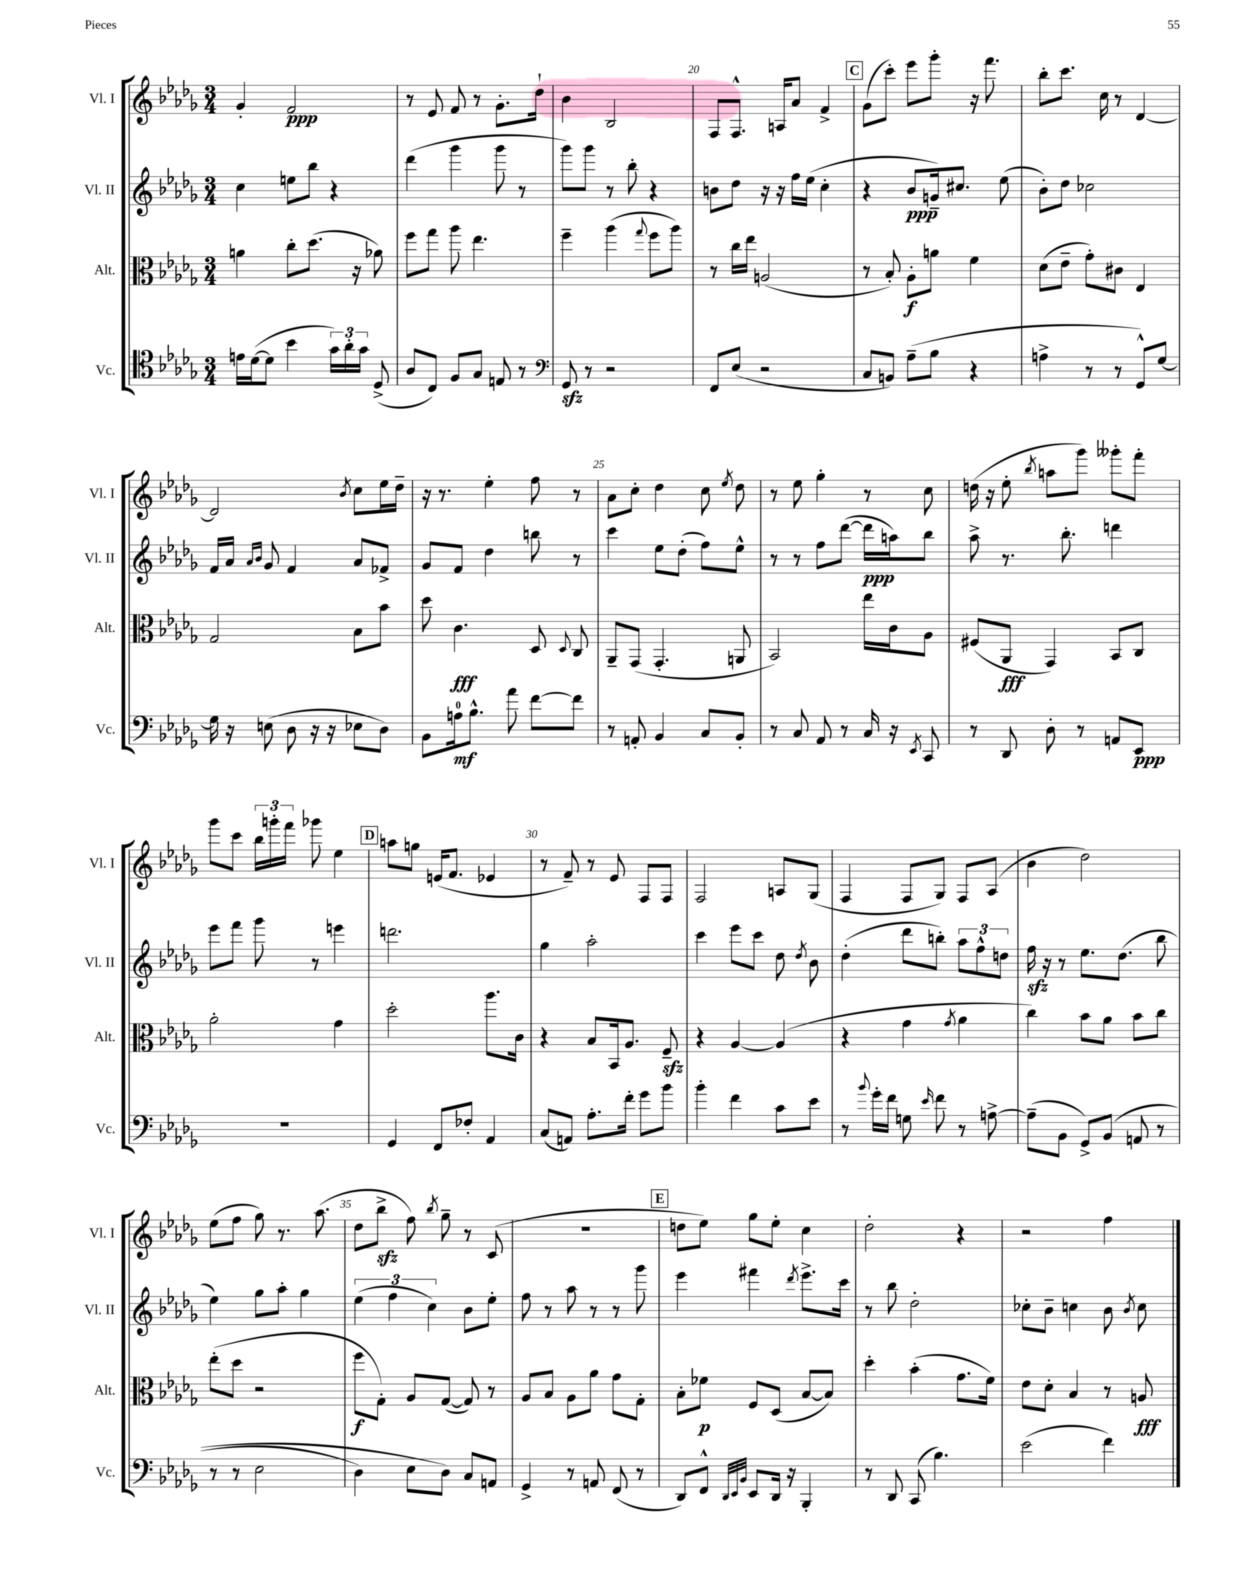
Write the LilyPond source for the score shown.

<<
\new StaffGroup <<
\new Staff = "s0" \with { instrumentName = "Vl. I" shortInstrumentName = "Vl. I" } {
    \clef treble \key des \major \numericTimeSignature \time 3/4
    \autoBeamOff ges'4-. f'2\ppp |
    r8 ees'8 f'8 r8 ges'8.[-. des''16]-! |
    bes'4 bes2 |
    f8[ f8.]-^ a16[ aes'8] f'4-> |
    \mark \markup { \box "C" } ges'8[( c'''8]-.) ees'''8[ ges'''8]-. r16 f'''8. |
    bes''8[-. c'''8.] c''16 r8 des'4~ |
    des'2 \acciaccatura { bes'8 } c''8[ ees''16 des''16]-- |
    r16 r8. ees''4-. f''8 r8 |
    aes'8[ c''8]-. des''4 c''8 \acciaccatura { ees''8 } des''8 |
    r8 ees''8 ges''4-. r8 c''8 |
    d''16( r16 ees''8-. \acciaccatura { bes''8 } a''8[ ges'''8]) geses'''8[-. f'''8]-. |
    ges'''8[ c'''8] \tuplet 3/2 { bes''16[ g'''16-. f'''16] } ges'''8 ees''4 |
    \mark \markup { \box "D" } a''8[ g''8] e'16[( f'8.] ees'4 |
    r8 f'8--) r8 ees'8 f8[ f8] |
    f2 a8[ ges8]( |
    f4 f8[ ges8]) f8[ aes8]( |
    bes'4 des''2) |
    ees''8[( f''8] ges''8) r8. aes''8.( |
    des''8[ bes''8]->\sfz f''8) \acciaccatura { bes''8 } ges''8-- r8 c'8( |
    R2. |
    \mark \markup { \box "E" } d''8[ ees''8]) ges''8[ ees''8]-. c''4 |
    des''2-. r4 |
    r2 f''4 \bar "|." |
}
\new Staff = "s1" \with { instrumentName = "Vl. II" shortInstrumentName = "Vl. II" } {
    \clef treble \key des \major \numericTimeSignature \time 3/4
    \autoBeamOff c''4 e''8[ bes''8] r4 |
    des'''4( ges'''4 ges'''8 r8 |
    ges'''8[) ges'''8] r8 bes''8-. r4 |
    b'8[ des''8] r16 r16 f''16[ ees''16]( c''4-. |
    \mark \markup { \box "C" } r4 bes'8[\ppp g'16--) cis''8.] ees''8( |
    bes'8[-.) des''8] ces''2 |
    f'16[ aes'16] \grace { aes'16[ bes'16] } ges'8 f'4 aes'8[ fes'8]-> |
    ges'8[ f'8] des''4 b''8 r8 |
    c'''4 ees''8[ des''8]-.( f''8[) ees''8]-^ |
    r8 r8 f''8[ des'''8]~( des'''16[\ppp a''16) bes''8] |
    aes''8-> r8. bes''8.-. d'''4 |
    ees'''8[ f'''8] ges'''8 r8 e'''4 |
    \mark \markup { \box "D" } d'''2. |
    ges''4 aes''2-. |
    c'''4 ees'''8[ c'''8] des''8 \acciaccatura { des''8 } bes'8 |
    des''4-.( des'''8[ b''8]-.) \tuplet 3/2 { aes''8[ f''8-^ d''8] } |
    f''16\sfz r16 r8 ees''8.[ des''8.]( bes''8 |
    ees''4) ges''8[ aes''8]-. ges''4 |
    \tuplet 3/2 { ees''4( f''4 c''4) } bes'8[ ees''8]-. |
    f''8 r8 aes''8 r8 r8 ges'''8 |
    \mark \markup { \box "E" } ees'''4 fis'''4 \acciaccatura { des'''8 } ees'''8.[-> c'''16] |
    r8 bes''8 des''2-. |
    ces''8[-. bes'8]-- c''4 bes'8 \acciaccatura { bes'8 } c''8 \bar "|." |
}
\new Staff = "s2" \with { instrumentName = "Alt." shortInstrumentName = "Alt." } {
    \clef alto \key des \major \numericTimeSignature \time 3/4
    \autoBeamOff a'4 c''8[-. des''8.]( r16 aes'8) |
    f''8[ ges''8] aes''8 ees''4. |
    f''4-- aes''4( \appoggiatura { ges''8 } f''8[ aes''8]) |
    r8 c''16[ ees''16] a2( |
    \mark \markup { \box "C" } r8 bes8-.) aes8[-.\f a'8] f'4 |
    des'8[( ees'8]-- ges'8[-.) cis'8] ees4 |
    ges2 bes8[ bes'8] |
    des''8 c'4.\fff des8 \appoggiatura { des8 } c8 |
    aes,8[-- ges,8]( ges,4.-. a,8 |
    bes,2) ees''16[ c'16 aes8] |
    fis8[( aes,8]\fff ges,4) bes,8[ c8] |
    aes'2-. ges'4 |
    \mark \markup { \box "D" } des''2-. aes''8.[ c'16] |
    r4 bes8[ bes,16 aes8.] f8--\sfz |
    r4 aes4~ aes4( |
    r4 ges'4 \acciaccatura { ges'8 } aes'4 |
    c''4) bes'8[ aes'8] bes'8[ c''8] |
    ees''8[-.( des''8] r2 |
    f''8[\f ges8]-.) aes8[ ges8]~( ges8) r8 |
    aes8[ bes8] aes8[ aes'8] ges'8[ ges8]-. |
    \mark \markup { \box "E" } bes8[-. fes'8]\p f8[ des8]( bes8[~ bes8]) |
    des''4-. bes'4-.( ges'8.[ f'16]) |
    ees'8[ des'8]-. bes4 r8 a8\fff \bar "|." |
}
\new Staff = "s3" \with { instrumentName = "Vc." shortInstrumentName = "Vc." } {
    \clef tenor \key des \major \numericTimeSignature \time 3/4
    \autoBeamOff e'16[ des'16~( des'8] bes'4 \tuplet 3/2 { ges'16[) aes'16-. ges'16] } des8->( |
    aes8[ c8]) f8[ ges8] e8 r8 |
    \clef bass ges,8\sfz r8 r2 |
    f,8[ ees8]( r2 |
    \mark \markup { \box "C" } c8[ b,8]) aes8[--( bes8] r4 |
    a4-> r8 r8 ges,8[-^) ges8]~ |
    ges16 r16 e8( des8 r16 r16 ees8[ des8]) |
    bes,8[ a16-0\mf bes8.]-^ aes'8 f'8[~ f'8] |
    r8 a,8-. bes,4 c8[ bes,8]-. |
    r8 c8 aes,8 r8 c16 r16 \acciaccatura { ees,8 } c,8 |
    r8 des,8 des8-. r8 a,8[ ees,8]\ppp |
    R2. |
    \mark \markup { \box "D" } ges,4 f,8[ fes8]-. aes,4 |
    c8[( a,8]) aes8.[-. f'16]-. ges'8[ bes'8] |
    bes'4-. f'4 c'8[ ees'8] |
    r8 \appoggiatura { bes'8 } ges'16[-. f'16] g8 \grace { ees'16 } f'8 r8 a8~-> |
    a8[--( bes,8] ges,8[->) bes,8](\( a,8 r8 |
    r8 r8 ees2 |
    des4) ees8[ des8]\) c8[ a,8] |
    ges,4-> r8 a,8 f,8( r8 |
    \mark \markup { \box "E" } des,8[) f,8]-^ \grace { des,32[ ees,32 bes,32] } ees,8[ des,16] r16 bes,,4-. |
    r8 des,8 c,8( bes4.) |
    ees'2( f'4) \bar "|." |
}
>>
>>
\layout { \context { \Score currentBarNumber = #17 \override BarNumber.break-visibility = ##(#f #t #t) barNumberVisibility = #(every-nth-bar-number-visible 5) } }
